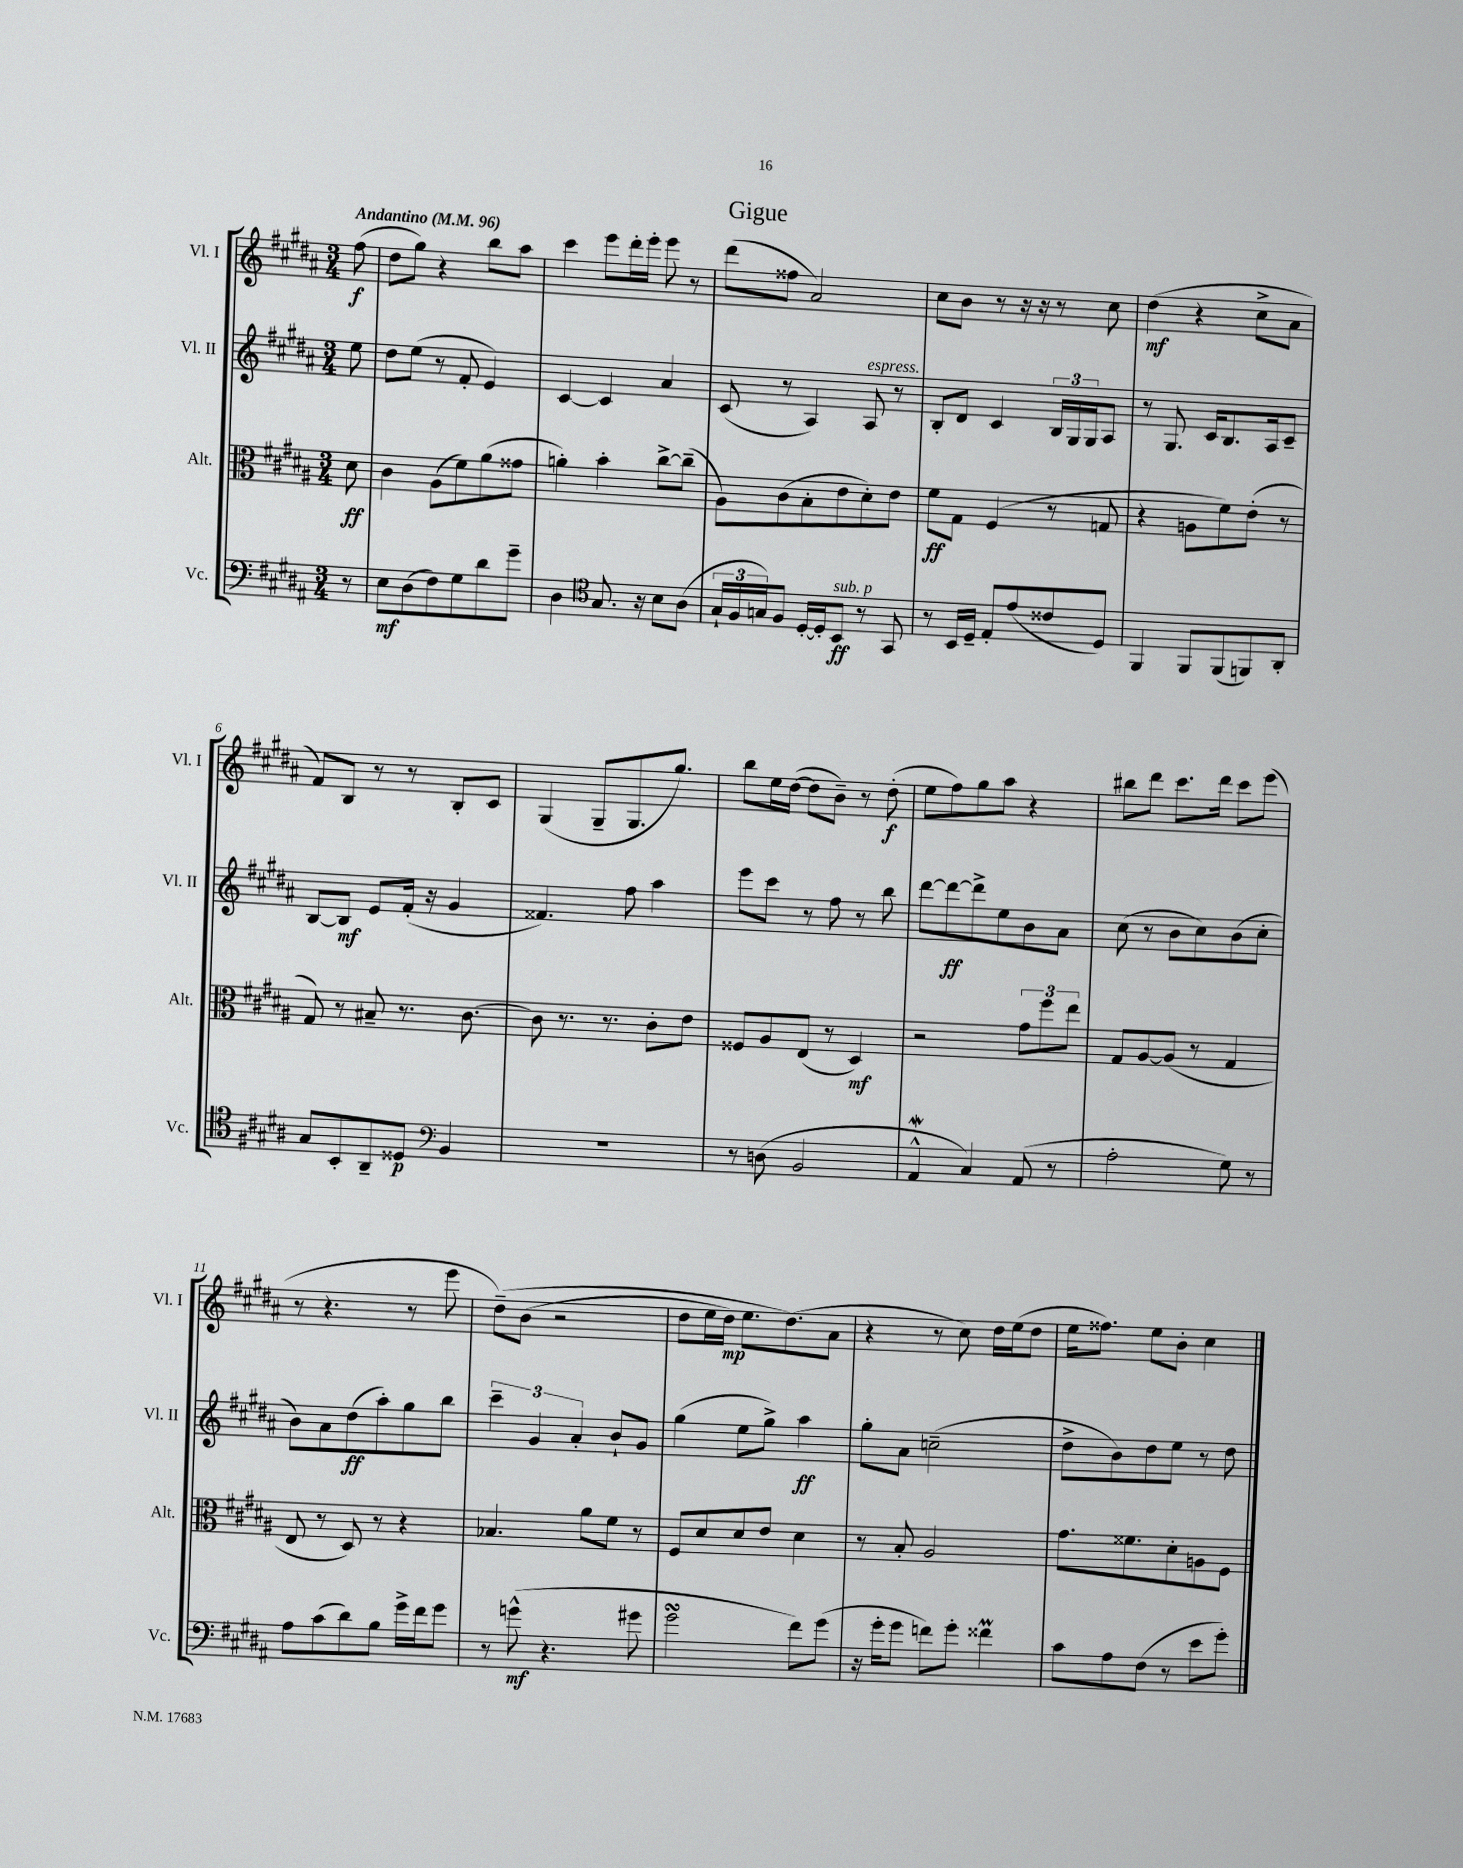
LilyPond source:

\header { title = "Gigue" }
<<
\new StaffGroup <<
\new Staff = "s0" \with { instrumentName = "Vl. I" shortInstrumentName = "Vl. I" } {
    \clef treble \key b \major \numericTimeSignature \time 3/4 \partial 8 \tempo "Andantino" 4 = 96
    fis''8\f( |
    dis''8 gis''8) r4 b''8 ais''8 |
    cis'''4 e'''8 dis'''16-. e'''16-. e'''8 r8 |
    dis'''8( fisis''8 ais'2) |
    cis''8 b'8 r8 r16 r16 r8 cis''8 |
    dis''4\mf( r4 cis''8-> ais'8 |
    fis'8) b8 r8 r8 b8-. cis'8 |
    gis4( gis8-- gis8. gis''8.) |
    b''8 e''16 dis''16~( dis''8 b'8--) r8 dis''8-.\f( |
    e''8 fis''8) gis''8 ais''8 r4 |
    bis''8 dis'''8 cis'''8. dis'''16 cis'''8 e'''8( |
    r8 r4. r8 e'''8 |
    dis''8--)\( b'8( r2 |
    dis''8 e''16 dis''16\mp) e''8. dis''8.(\) ais'8 |
    r4 r8 cis''8) dis''16 e''16( dis''8 |
    e''16 fisis''8.) e''8 b'8-. cis''4 \bar "|." |
}
\new Staff = "s1" \with { instrumentName = "Vl. II" shortInstrumentName = "Vl. II" } {
    \clef treble \key b \major \numericTimeSignature \time 3/4 \partial 8
    e''8 |
    dis''8 e''8( r8 fis'8-. e'4) |
    cis'4~ cis'4 ais'4 |
    cis'8( r8 ais4) ais8^\markup { \italic "espress." } r8 |
    b8-. dis'8 cis'4 \tuplet 3/2 { b16 gis16 gis16 } ais8 |
    r8 gis8. cis'16 b8. ais16 cis'8-- |
    b8~ b8\mf e'8 fis'16-.( r16 gis'4 |
    fisis'4.) fis''8 ais''4 |
    e'''8 cis'''8 r8 fis''8 r8 b''8 |
    dis'''8~ dis'''8~\ff dis'''8-> e''8 b'8 ais'8 |
    cis''8( r8 b'8 cis''8) b'8( cis''8-. |
    b'8) ais'8 dis''8\ff( ais''8-.) gis''8 b''8 |
    \tuplet 3/2 { cis'''4-- gis'4 ais'4-. } b'8-! gis'8 |
    gis''4( e''8 gis''8->) ais''4\ff |
    gis''8-. ais'8 c''2--( |
    dis''8-> b'8) dis''8 e''8 r8 dis''8 \bar "|." |
}
\new Staff = "s2" \with { instrumentName = "Alt." shortInstrumentName = "Alt." } {
    \clef alto \key b \major \numericTimeSignature \time 3/4 \partial 8
    dis'8\ff |
    cis'4 ais8( fis'8) ais'8( gisis'8 |
    a'4-.) b'4-. cis''8~-> cis''8--( |
    ais8) cis'8( b8-. e'8 dis'8-.) e'8 |
    fis'8\ff gis8 fis4( r8 g8 |
    r4 a8 fis'8) e'8-.( r8 |
    gis8) r8 bis8-- r8. cis'8.~ |
    cis'8 r8. r8. cis'8-. e'8 |
    fisis8 ais8 e8( r8 dis4\mf) |
    r2 \tuplet 3/2 { gis'8 fis''8 e''8 } |
    gis8 ais8~ ais8( r8 gis4 |
    e8 r8 dis8) r8 r4 |
    bes4. ais'8 fis'8 r8 |
    fis8 dis'8 dis'8 e'8 dis'4 |
    r8 b8-. ais2 |
    gis'8. fisis'8. dis'8-. a8 fis8 \bar "|." |
}
\new Staff = "s3" \with { instrumentName = "Vc." shortInstrumentName = "Vc." } {
    \clef bass \key b \major \numericTimeSignature \time 3/4 \partial 8
    r8 |
    e8\mf dis8( fis8) gis8 dis'8 gis'8-- |
    dis4 \clef tenor gis8. r16 b8 ais8( |
    \tuplet 3/2 { gis16-! fis16 g16) } fis8 dis16~-. dis16-. b,8\ff^\markup { \italic "sub. p" } r8 gis,8 |
    r8 b,16 dis16-- e8-. e'8( cisis'8 dis8) |
    fis,4 fis,8 fis,8( f,8) ais,8-. |
    gis8 b,8-. ais,8-- disis8\p \clef bass b,4 |
    R2. |
    r8 d8( b,2 |
    ais,4-^\mordent cis4) ais,8( r8 |
    ais2-. gis8) r8 |
    ais8 cis'8( dis'8) b8 gis'16-> fis'16 gis'8 |
    r8 g'8-^\mf( r4. gis'8 |
    gis'2\turn fis'8) gis'8( |
    r16 gis'16-. gis'8 f'8) gis'8-. fisis'4\prall |
    cis'8 ais8 fis8( r8 e'8 gis'8-.) \bar "|." |
}
>>
>>
